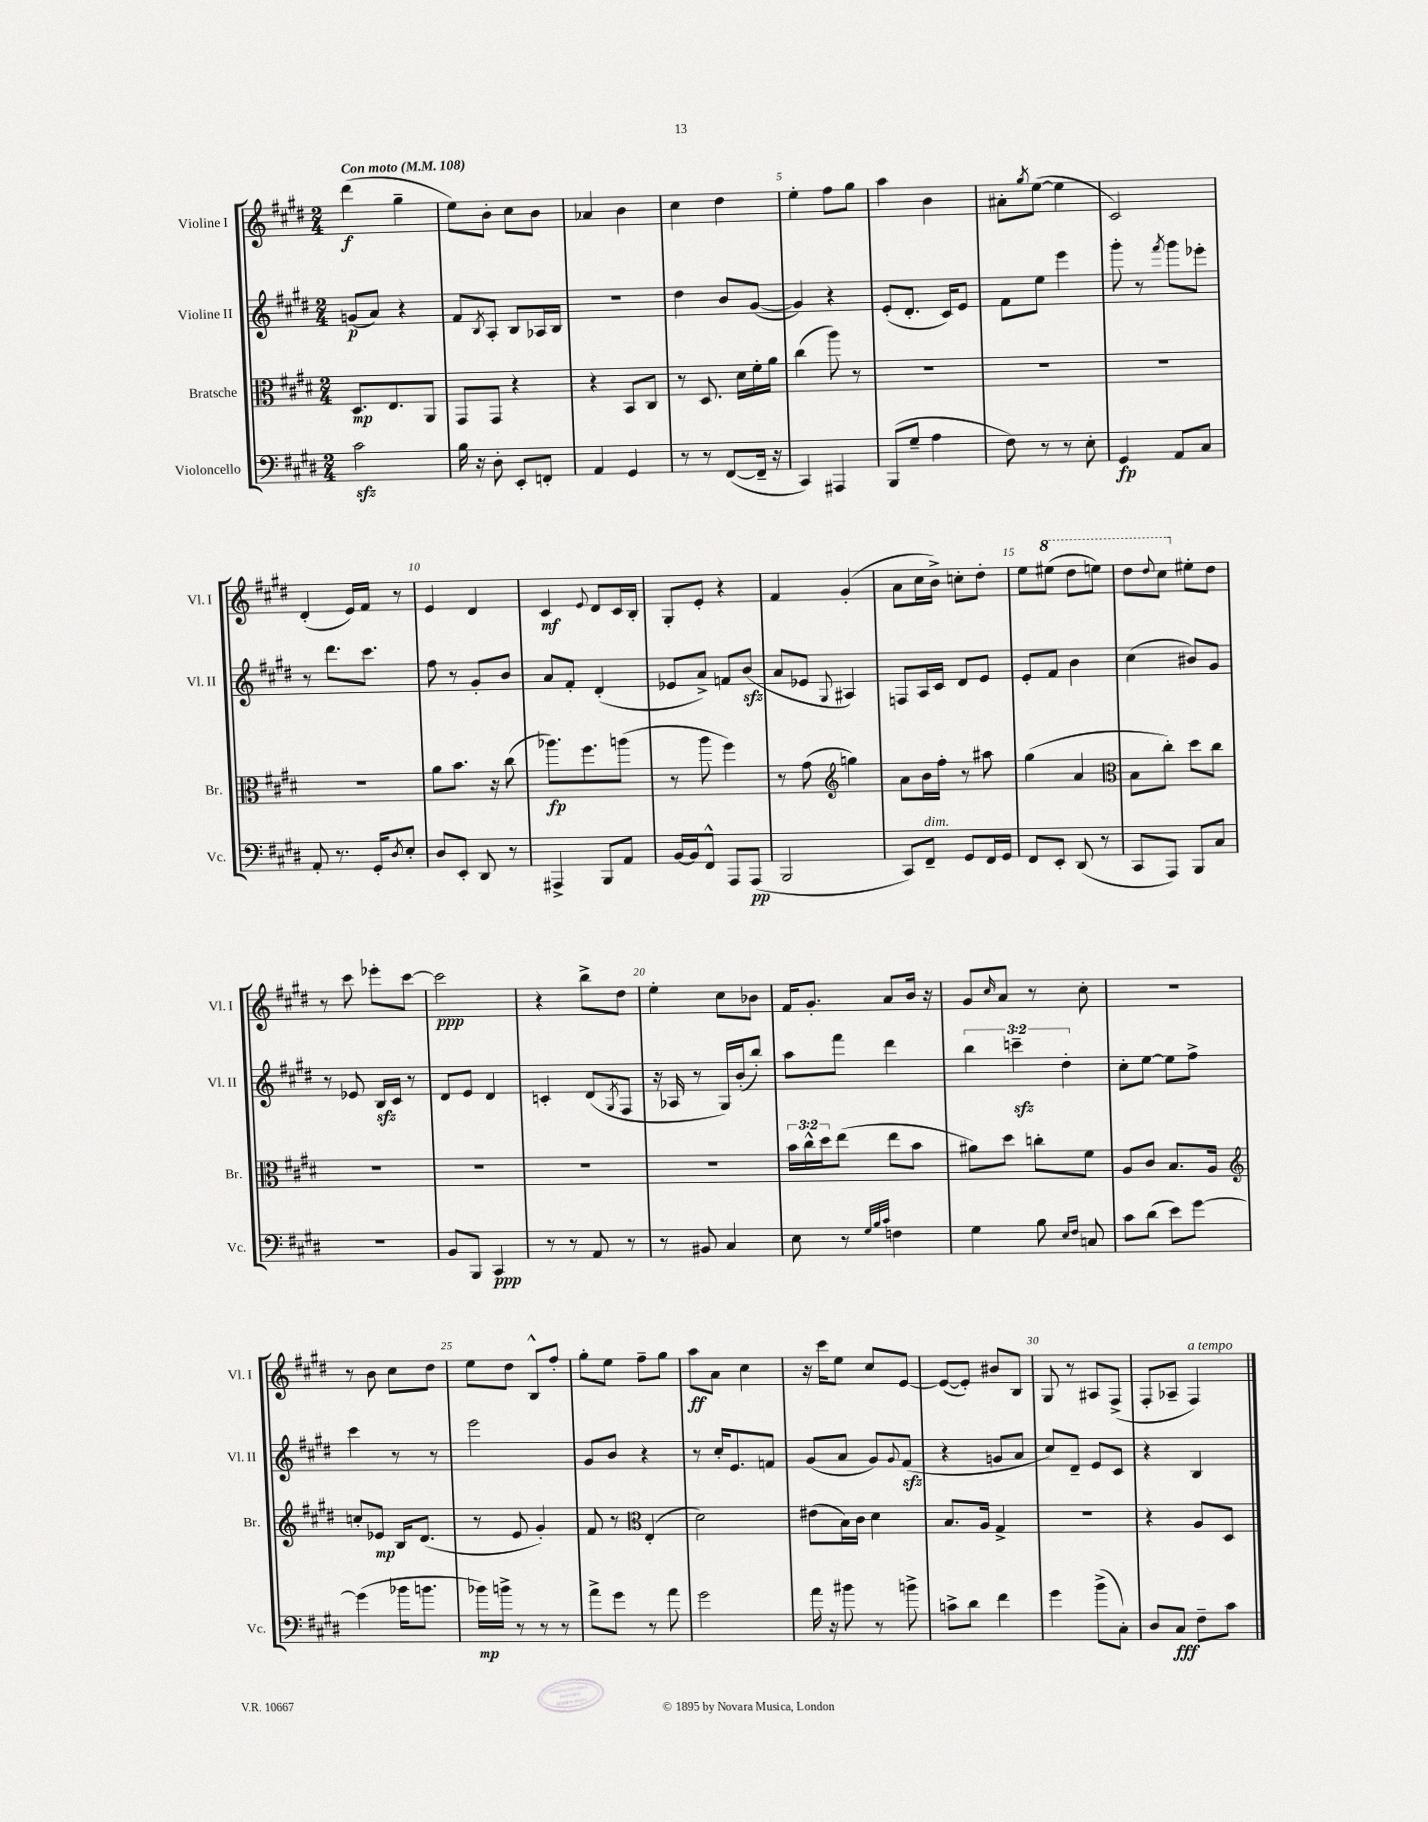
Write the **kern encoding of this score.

**kern	**kern	**kern	**kern
*staff4	*staff3	*staff2	*staff1
*clefF4	*clefC3	*clefG2	*clefG2
*k[f#c#g#d#]	*k[f#c#g#d#]	*k[f#c#g#d#]	*k[f#c#g#d#]
*M2/4	*M2/4	*M2/4	*M2/4
*MM108	*MM108	*MM108	*MM108
2c#	8.D#	(8g	(4ddd#
.	.	8a)	.
.	8.E	.	.
.	.	4r	4gg#~
.	8AA	.	.
=	=	=	=
16B	8GG#	8f#	8ee)
16r	.	.	.
.	.	8qB	.
8D#'	8GG#	8A'	8b'
8EE'	4r	8B	8cc#
8FF'	.	16A-	8b
.	.	16B	.
=	=	=	=
4AA	4r	2r	4a-
4GG#	8BB	.	4b
.	8C#	.	.
=	=	=	=
8r	8r	4dd#	4cc#
8r	8.D#	.	.
([8FF#	.	8b	4dd#
.	16d#	.	.
16FF#~]	16f#'	([8g#	.
16r	16a	.	.
=	=	=	=
4CC#)	(4cc#	4g#])	4ee'
4AAA#	8aa)	4r	8ff#
.	8r	.	8gg#
=	=	=	=
(8BBB	2r	(8e'	4aa
8G#~	.	8.d#'	.
4A	.	.	4b
.	.	16c#)	.
.	.	8e	.
=	=	=	=
8F#)	2r	8f#	8a#'
.	.	.	8qgg#
8r	.	8ee	([8ee
8r	.	4eee	4ee]
8E'	.	.	.
=	=	=	=
4GG#	2r	8ggg#'	2c#)
.	.	8r	.
.	.	8qfff#	.
8AA	.	8ggg#	.
8C#	.	8eee-'	.
=	=	=	=
8AA'	2r	8r	(4d#'
8.r	.	8.ddd#	.
.	.	.	16e)
16GG#'	.	8.ccc#	16f#
8qD#	.	.	.
8E'	.	.	8r
=	=	=	=
8D#	8a	8ff#	4e
8EE'	8.b	8r	.
8DD#	.	8g#'	4d#
.	16r	.	.
8r	(8cc#	8b	.
=	=	=	=
4AAA#^	8.aa-)	8a	4c#
.	.	8f#'	.
.	8.ff#	.	.
.	.	.	8qqe
8BBB	.	(4d#'	8d#
8AA	(8aa	.	16c#
.	.	.	16B'
=	=	=	=
[16BB	8r	8e-	8G#'
16BB]	.	.	.
8FF#^^	8aa	8a^)	8e'
8AAA	4ff#)	8f	4r
(8AAA	.	(8b	.
=	=	=	=
2BBB	8r	8a	4f#
.	(8g#	8e-	.
*	*clefG2	*	*
.	.	8qqG#	.
.	4gg)	4A#)	(4g#'
=	=	=	=
8CC#)	8a	8F	8a
8FF#~	16b	16A	16cc#
.	16ff#'	16c#	16b^)
8GG#	8r	8d#	8cc'
16FF#	8aa#	8e	8dd#'
16GG#	.	.	.
=	=	=	=
8FF#	(4gg#	8e'	8ee
8EE'	.	8f#	(8eee#
(8DD#	4a	4b	8ddd#
8r	.	.	8eee)
=	=	=	=
*	*clefC3	*	*
8CC#	8B	(4cc#	8ddd#
.	.	.	8qqddd#
8AAA)	8cc#')	.	8ccc#
8BBB	8dd#	8b#)	8ee#'
8C#	8cc#	8g#	8dd#
=	=	=	=
2r	2r	8r	8r
.	.	8e-	8ccc#
.	.	16B	8eee-'
.	.	16c#	.
.	.	8r	[8ccc#
=	=	=	=
8BB	2r	8d#	2ccc#]
8BBB	.	8e	.
4CC#	.	4d#	.
=	=	=	=
8r	2r	4c'	4r
8r	.	.	.
8AA	.	(8d#	8bb^
.	.	8qG#	.
8r	.	8F#	8dd#
=	=	=	=
8r	2r	16r	4ee'
.	.	16A-	.
8BB#	.	8r	.
4C#	.	16G#)	8cc#
.	.	(16b'	.
.	.	8bb')	8b-
=	=	=	=
8E	24b	8aa	16f#
.	24cc#^^	.	.
.	.	.	8.g#'
.	24dd#	.	.
8r	(8ee	8fff#	.
32qqG#	.	.	.
32qqB	.	.	.
32qqc#	.	.	.
4F	8ee	4ddd#	8a
.	8b	.	16b
.	.	.	16r
=	=	=	=
4G#	8a#)	6bb	8g#
.	.	.	16qqcc#
.	8dd#	.	8a
.	.	6ccc~	.
8B	8cc'	.	8r
.	.	6dd#'	.
16qqE	.	.	.
16qqF#	.	.	.
8C	8f#	.	8cc#'
=	=	=	=
8c#	8A	8cc#'	2r
(8d#	8c#	[8ee	.
8e)	8.B	8ee]	.
[8g#	.	8ff#^	.
.	16A	.	.
=	=	=	=
*	*clefG2	*	*
(4g#]	8cc'	4ccc#	8r
.	8e-	.	8b
16b-	16B	8r	8cc#
8.b	(8.d#	.	.
.	.	8r	8dd#
=	=	=	=
16b-)	8r	2eee	8ee
16b^	.	.	.
8r	8e	.	8dd#
8r	4g#')	.	8B^^
8r	.	.	8ff#'
=	=	=	=
8a^	8f#	8g#	8gg#'
8g#	8r	8b	8ee
*	*clefC3	*	*
8r	(4E'	4r	8ff#~
8a	.	.	8gg#
=	=	=	=
2g#	2d#)	8r	8aa
.	.	16cc#'	8a
.	.	8.e	.
.	.	.	4cc#
.	.	8f	.
=	=	=	=
16a	(8e#	(8g#	16r
16r	.	.	16ccc#
8b#	16B)	8a	8ee
.	16c#	.	.
8r	4d#	8g#)	8cc#
.	.	8qqg#	.
8b^	.	(8f#	[8e
=	=	=	=
8c^	8.B	4r	(8e_
8d#	.	.	8e'])
.	16A	.	.
4f#	4G#^	8g	8b#
.	.	8a	8B
=	=	=	=
4g#	2r	8cc#)	8G#
.	.	8d#~	8r
(8b^	.	8e	8A#
8C#')	.	8c#	(8F#^
=	=	=	=
8D#	4r	4r	8F#'
8C#	.	.	8A-~
8F#~	8A	4B	4F#)
8c#	8D#	.	.
==	==	==	==
*-	*-	*-	*-
